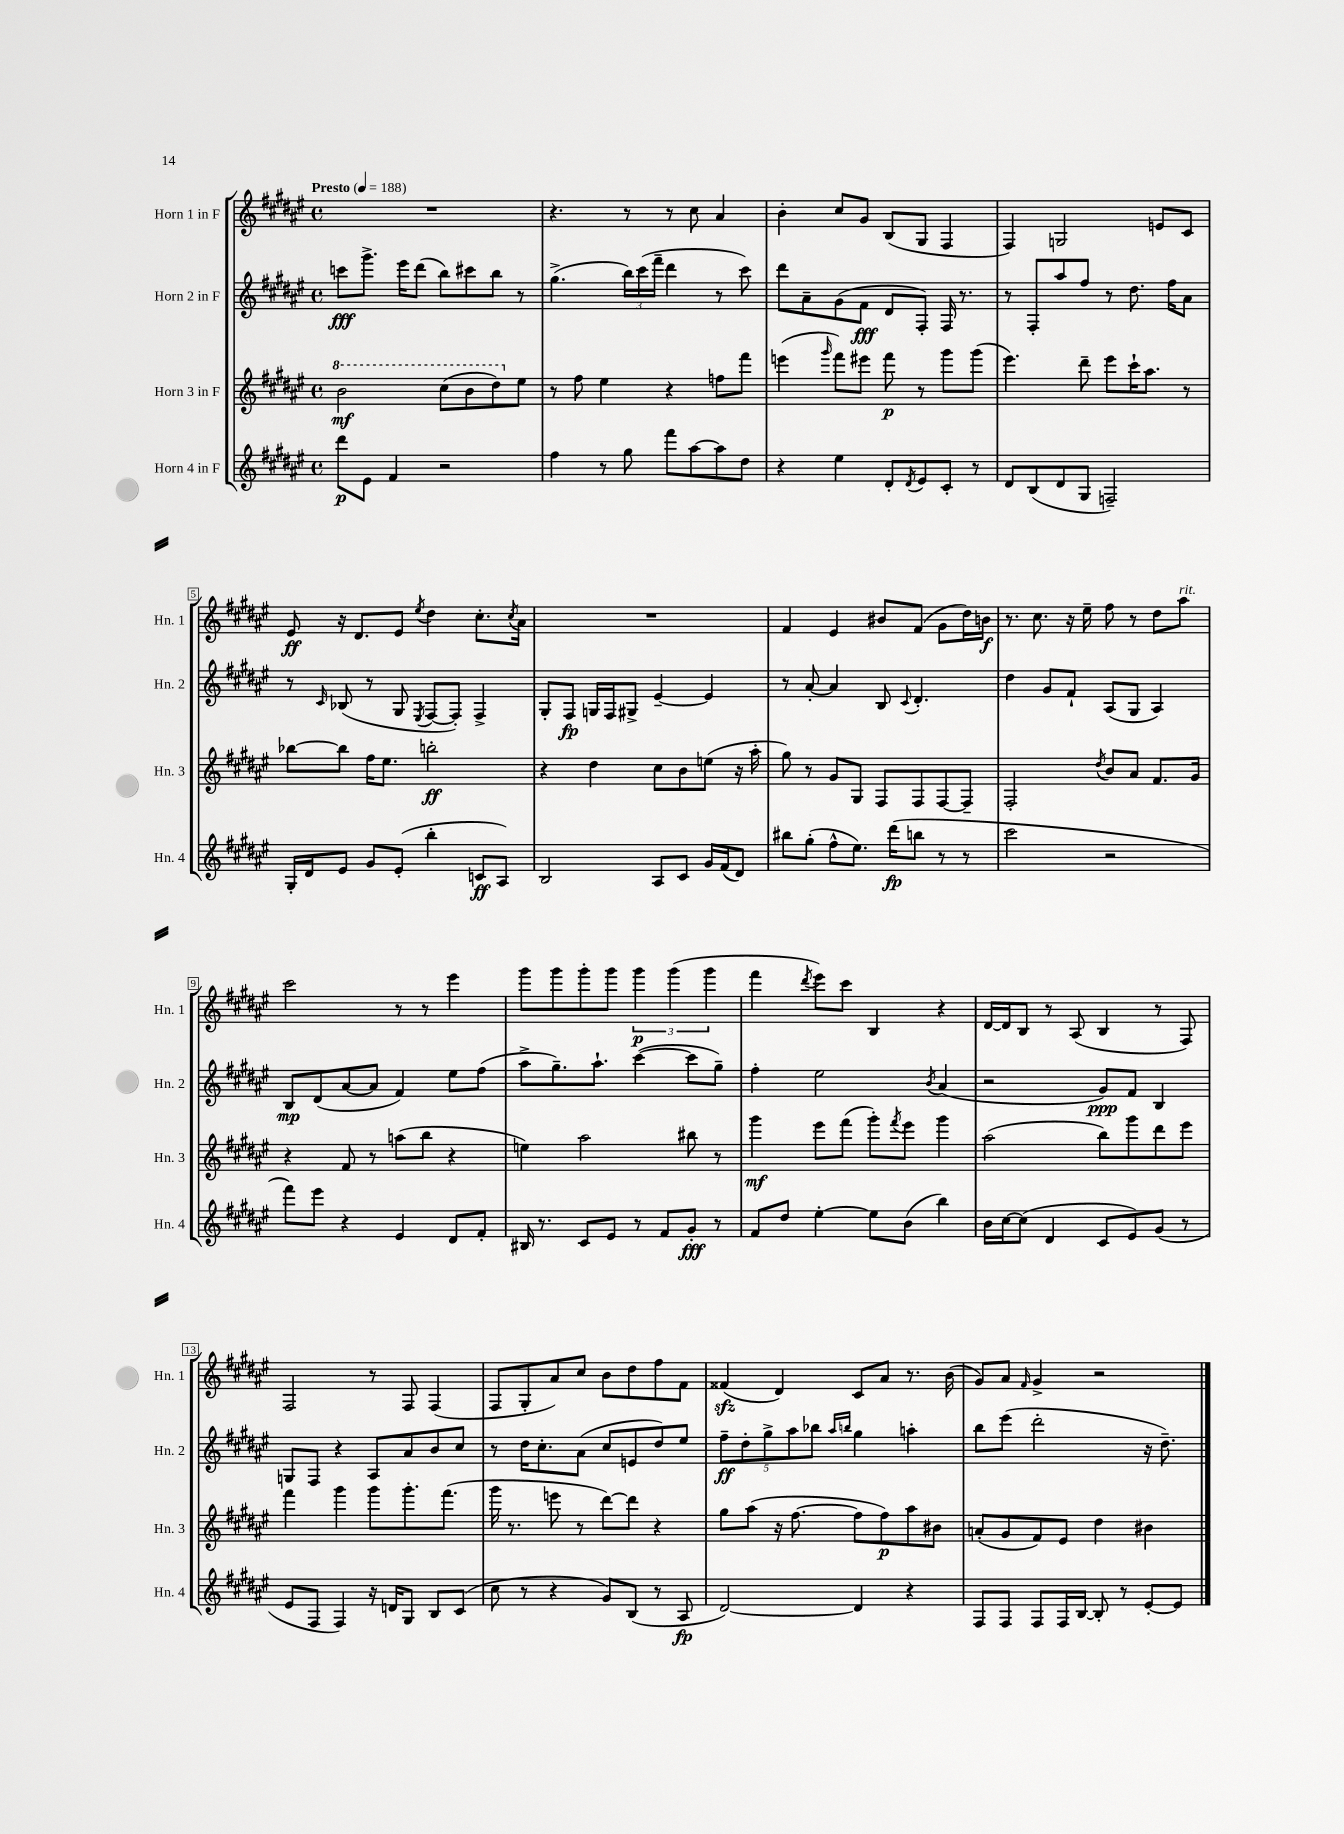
<<
\new StaffGroup <<
\new Staff = "s0" \with { instrumentName = "Horn 1 in F" shortInstrumentName = "Hn. 1" } {
    \clef treble \key fis \major \defaultTimeSignature \time 4/4 \tempo "Presto" 4 = 188
    R1 |
    r4. r8 r8 cis''8 ais'4 |
    b'4-. cis''8 gis'8 b8( gis8 fis4 |
    fis4) g2 e'8 cis'8 |
    eis'8\ff r16 dis'8. eis'8 \acciaccatura { eis''8 } dis''4 cis''8.-. \acciaccatura { cis''8 } ais'16 |
    R1 |
    fis'4 eis'4 bis'8 fis'8( gis'8 dis''16) b'16\f |
    r8. cis''8. r16 eis''16-- fis''8 r8 dis''8 ais''8^\markup { \italic "rit." } |
    cis'''2 r8 r8 eis'''4 |
    gis'''8 gis'''8 gis'''8-. gis'''8 \tuplet 3/2 { gis'''4\p gis'''4( gis'''4 } |
    fis'''4 \acciaccatura { dis'''8 } eis'''8) cis'''8 b4 r4 |
    dis'16~ dis'16 b8 r8 ais8( b4 r8 fis8) |
    fis2 r8 fis8 fis4( |
    fis8 gis8-. ais'8) cis''8 b'8 dis''8 fis''8 fis'8 |
    fisis'4\sfz( dis'4) cis'8 ais'8 r8. b'16( |
    gis'8) ais'8 \grace { fis'16 } gis'4-> r2 \bar "|." |
}
\new Staff = "s1" \with { instrumentName = "Horn 2 in F" shortInstrumentName = "Hn. 2" } {
    \clef treble \key fis \major \defaultTimeSignature \time 4/4
    c'''8\fff gis'''8.-> eis'''16 dis'''8( b''8) cis'''8 b''8 r8 |
    gis''4.->( \tuplet 3/2 { b''16) cis'''16( fis'''16-- } dis'''4 r8 cis'''8) |
    dis'''8 ais'8-- gis'8( fis'8\fff dis'8 fis8-.) fis16 r8. |
    r8 fis8-. ais''8 fis''8 r8 dis''8. fis''16 ais'8 |
    r8 \grace { cis'16 } bes8( r8 gis8 \acciaccatura { eis8 } fis8~ fis8-.) fis4-> |
    gis8-. fis8\fp g16 fis16 gis8-> eis'4~-- eis'4 |
    r8 ais'8~-. ais'4 b8 \appoggiatura { cis'8 } dis'4.-. |
    dis''4 gis'8 fis'8-! ais8( gis8 ais4) |
    b8\mp dis'8( ais'8~ ais'8 fis'4) eis''8 fis''8( |
    ais''8-> gis''8.--) ais''8.-! cis'''4~( cis'''8 gis''8--) |
    fis''4-. eis''2 \acciaccatura { b'8 } ais'4( |
    r2 gis'8\ppp) fis'8 b4 |
    g8 fis8 r4 ais8 ais'8 b'8 cis''8 |
    r8 dis''16 cis''8.-. ais'8( cis''8 e'8 dis''8) eis''8 |
    \tuplet 5/4 { fis''8--\ff dis''8-. gis''8-> ais''8 bes''8 } \grace { ais''16 b''16 } gis''4 a''4-. |
    b''8 eis'''8( dis'''2-. r16 dis''8.--) \bar "|." |
}
\new Staff = "s2" \with { instrumentName = "Horn 3 in F" shortInstrumentName = "Hn. 3" } {
    \clef treble \key fis \major \defaultTimeSignature \time 4/4
    \ottava #1 b''2\mf cis'''8( b''8 dis'''8) \ottava #0 eis''8 |
    r8 fis''8 eis''4 r4 f''8 fis'''8 |
    e'''4( \grace { gis'''16 } fis'''8) eis'''8 fis'''8\p r8 gis'''8 gis'''8( |
    eis'''4.) dis'''8-- eis'''8 cis'''16-! ais''8. r8 |
    bes''8~ bes''8 fis''16 eis''8. b''2-.\ff |
    r4 dis''4 cis''8 b'8 e''8( r16 ais''16-. |
    gis''8) r8 gis'8 gis8 fis8 fis8 fis8~ fis8-- |
    fis2-. \acciaccatura { dis''8 } b'8 ais'8 fis'8. gis'16 |
    r4 fis'8 r8 a''8( b''8 r4 |
    e''4) ais''2 bis''8 r8 |
    gis'''4\mf eis'''8 fis'''8( gis'''8-.) \acciaccatura { fis'''8 } eis'''8 gis'''4 |
    ais''2( b''8) gis'''8 dis'''8 eis'''8 |
    fis'''4 gis'''4 gis'''8 gis'''8.-. fis'''8.( |
    gis'''16 r8. e'''8 r8 dis'''8~) dis'''8 r4 |
    gis''8 ais''8( r16 fis''8.~ fis''8 fis''8\p) ais''8 bis'8 |
    a'8-.( gis'8 fis'8) eis'8 dis''4 bis'4 \bar "|." |
}
\new Staff = "s3" \with { instrumentName = "Horn 4 in F" shortInstrumentName = "Hn. 4" } {
    \clef treble \key fis \major \defaultTimeSignature \time 4/4
    dis'''8\p eis'8 fis'4 r2 |
    fis''4 r8 gis''8 fis'''8 ais''8~ ais''8 dis''8 |
    r4 eis''4 dis'8-. \acciaccatura { dis'8 } eis'8 cis'8-. r8 |
    dis'8 b8( dis'8 gis8 f2--) |
    gis16-. dis'16 eis'8 gis'8 eis'8-.( b''4-. c'8\ff ais8) |
    b2 ais8 cis'8 gis'16 fis'16( dis'8) |
    bis''8 gis''8-.( fis''8-^ eis''8.) dis'''16\fp( b''8 r8 r8 |
    cis'''2 r2 |
    fis'''8) eis'''8 r4 eis'4 dis'8 fis'8-. |
    bis16 r8. cis'8 eis'8 r8 fis'8 gis'8-.\fff r8 |
    fis'8 dis''8 eis''4~-. eis''8 b'8( b''4) |
    b'16 cis''16~ cis''8( dis'4 cis'8 eis'8) gis'8( r8 |
    eis'8 fis8 fis4) r16 d'16 gis8 b8 cis'8( |
    cis''8 r8 r4 gis'8) b8( r8 ais8\fp |
    dis'2~) dis'4 r4 |
    fis8 fis8 fis8 fis16 b16~ b8-. r8 eis'8~-. eis'8 \bar "|." |
}
>>
>>
\layout { \context { \Score \override BarNumber.stencil = #(make-stencil-boxer 0.1 0.3 ly:text-interface::print) } }
